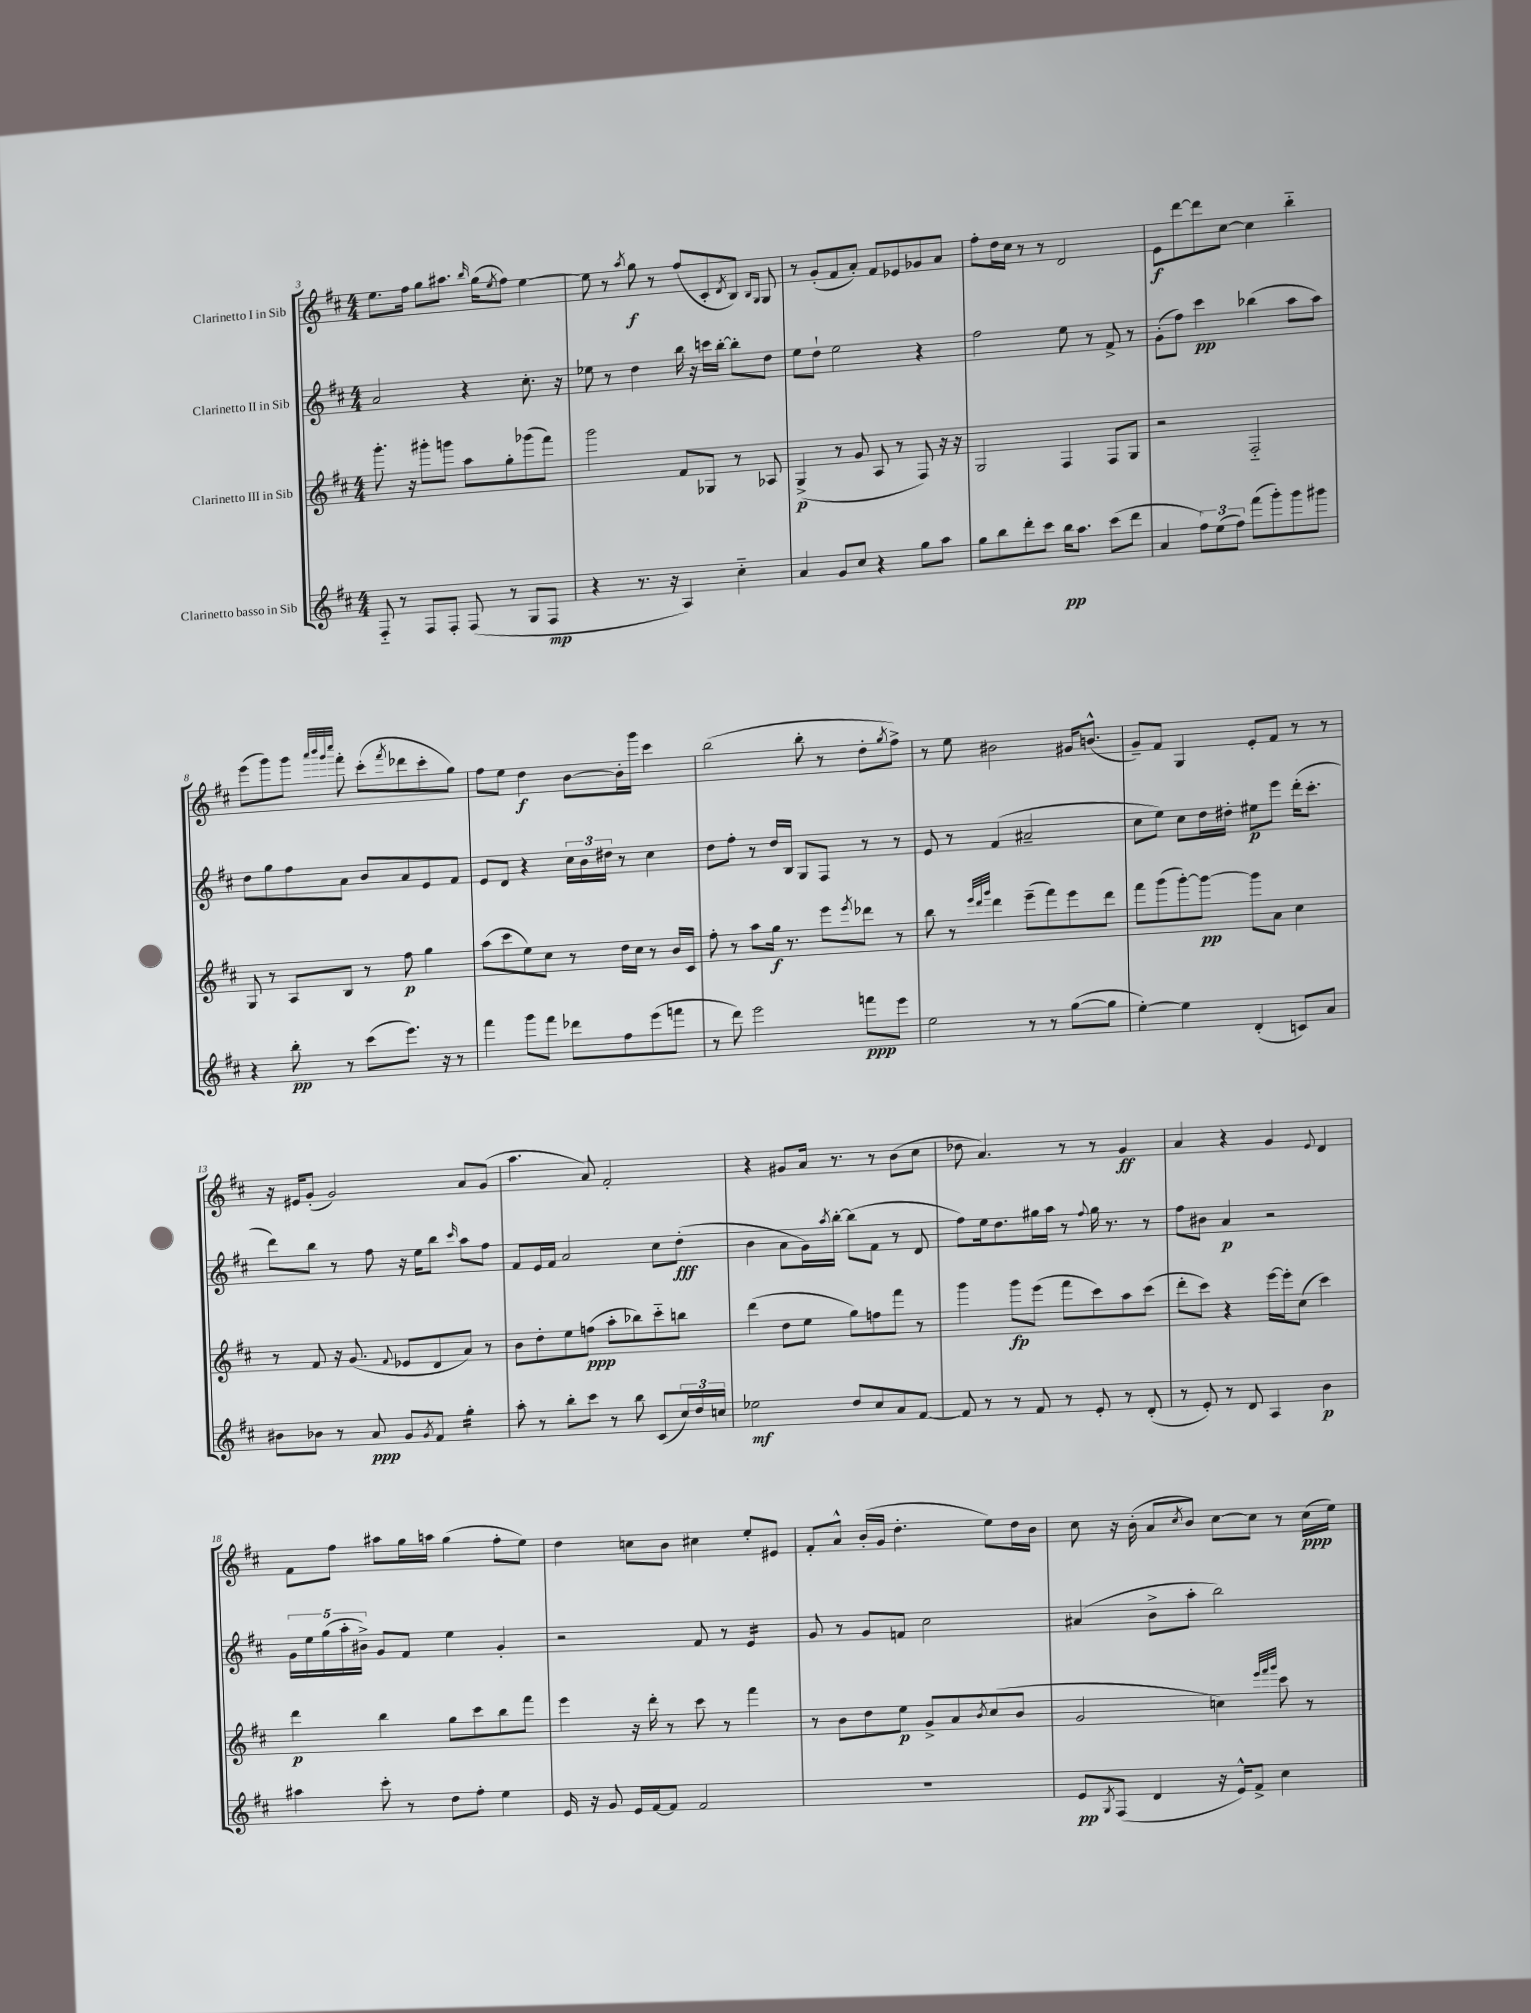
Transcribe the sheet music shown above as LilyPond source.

<<
\new StaffGroup <<
\new Staff = "s0" \with { instrumentName = "Clarinetto I in Sib" } {
    \clef treble \key d \major \numericTimeSignature \time 4/4
    e''8. fis''16 g''8 ais''8. \grace { b''16 } g''16( \acciaccatura { e''8 } fis''8) e''4~ |
    e''8 r8 \acciaccatura { a''8 } g''8\f r8 fis''8( cis'8-. \acciaccatura { d'8 } b8) \grace { b16 g16 } g8 |
    r8 g'8-.( fis'8 a'8-.) fis'8 ees'8 ges'8 a'8 |
    fis''8-. d''16 cis''16 r8 r8 d'2 |
    e'8\f d'''8~ d'''8 cis''8~ cis''4 b''4-_ |
    e'''8( g'''8) g'''8 \grace { a'''32 b'''32 g'''32 cis''''32 } fis'''8-. cis'''8-.( \acciaccatura { fis'''8 } des'''8 cis'''8-. g''8) |
    fis''8 e''8 d''4\f b'8~ b'16-. g'''16 cis'''4 |
    b''2( b''8-. r8 d''8-. \acciaccatura { g''8 } fis''8->) |
    r8 e''8 bis'2 gis'16 b'8.-^( |
    g'8--) fis'8 g4 e'8-. fis'8 r8 r8 |
    r16 eis'16 g'8-.( g'2) a'8 g'8( |
    a''4. a'8) fis'2-. |
    r4 gis'8 a'16 r8. r8 b'8( cis''8 |
    des''8 a'4.) r8 r8 g'4\ff |
    a'4 r4 g'4 \appoggiatura { e'8 } d'4 |
    fis'8 fis''8 ais''8 g''16 a''16 g''4( fis''8-. e''8) |
    d''4 c''8 b'8 cis''4 e''8-. eis'8 |
    fis'8-. a'8-^ b'16-.( g'16 d''4.-. e''8) d''16 b'16 |
    cis''8 r16 b'16-.( a'8 \acciaccatura { cis''8 } b'8) cis''8~ cis''8 r8 cis''16\ppp( e''16) \bar "|." |
}
\new Staff = "s1" \with { instrumentName = "Clarinetto II in Sib" } {
    \clef treble \key d \major \numericTimeSignature \time 4/4
    a'2 r4 cis''8.-. r16 |
    ees''8 r8 d''4 b''16 r16 c'''16 b''16~-. b''8-. d''8 |
    e''8 d''8-! e''2 r4 |
    fis''2 e''8 r8 fis'8-> r8 |
    g'8-.( fis''8) cis'''4\pp bes''4( a''8 a''8) |
    d''8 g''8 fis''8 a'8 b'8 a'8 e'8 fis'8 |
    e'8 d'8 r4 \tuplet 3/2 { cis''16 b'16 dis''16 } r8 cis''4 |
    d''8 fis''8-. r8 d''16 b16 g8 fis8 r8 r8 |
    e'8 r8 fis'4( ais'2-- |
    cis''8 e''8) cis''8 d''16 dis''16-. eis''8\p e'''8 d'''16-.( cis'''8.-. |
    d'''8) b''8 r8 fis''8 r16 e''16 b''8 \grace { cis'''16 } a''8 fis''8 |
    fis'8 e'16 fis'16 a'2 cis''8 d''8-.\fff( |
    b'4 a'8 g'16) \acciaccatura { a''8 } b''16~-. b''8( fis'8 r8 d'8 |
    fis''8) e''16 d''8. gis''16 a''16 r8 \appoggiatura { fis''8 } gis''16 r8. r8 |
    fis''8 bis'8 a'4\p r2 |
    \tuplet 5/4 { g'16 e''16 g''16( a''16-. bis'16->) } g'8 fis'8 e''4 g'4-. |
    r2 fis'8 r8 e'4:16 |
    g'8 r8 g'8 f'8 cis''2 |
    ais'4( b'8-> a''8-. b''2) \bar "|." |
}
\new Staff = "s2" \with { instrumentName = "Clarinetto III in Sib" } {
    \clef treble \key d \major \numericTimeSignature \time 4/4
    g'''8.-. r16 gis'''8-. g'''8 a''8 g''8-. ges'''8( fis'''8) |
    g'''2 fis'8 ges8 r8 aes8 |
    g4->\p( r8 g'8 a8 r8 fis8) r16 r16 |
    g2 fis4 fis8 g8 |
    r2 fis2-_ |
    g8 r8 a8 b8 r8 fis''8\p g''4 |
    a''8( cis'''8 e''8) cis''8 r8 d''16 cis''16 r8 b'16 cis'16 |
    fis''8-. r8 a''8 g''16\f r8. e'''8 \acciaccatura { e'''8 } des'''8 r8 |
    b''8 r8 \grace { e'''32 d'''32 g'''32 } d'''4 e'''8--( fis'''8) e'''8 d'''8 |
    fis'''8 g'''8( g'''8~-.) g'''8~\pp g'''8 a'8 cis''4 |
    r8 fis'8 r16 g'8.( \appoggiatura { fis'8 } ees'8 d'8 a'8) r8 |
    b'8 d''8-. e''8 f''8\ppp( a''8-. bes''8) cis'''8-_ b''8 |
    d'''4( d''8 e''8 g''8) f''8 fis'''8 r8 |
    g'''4 g'''8\fp e'''8( fis'''8 cis'''8) a''8 cis'''8( |
    d'''8-. cis'''8) r4 e'''16~ e'''16-. cis''8( cis'''4) |
    d'''4\p b''4 g''8 cis'''8 b''8 fis'''8 |
    e'''4 r16 d'''16-. r8 cis'''8 r8 fis'''4 |
    r8 b'8 d''8 e''8\p g'8-> a'8 \acciaccatura { b'8 } cis''8( b'8 |
    g'2 c''4) \grace { e'''32 fis'''32 g'''32 } cis'''8 r8 \bar "|." |
}
\new Staff = "s3" \with { instrumentName = "Clarinetto basso in Sib" } {
    \clef treble \key d \major \numericTimeSignature \time 4/4
    fis8-_ r8 fis8 fis8-. fis8( r8 g8 fis8\mp |
    r4 r8. r16 a4) cis''4-_ |
    a'4 g'8 cis''8 r4 g''8 a''8 |
    g''8 b''8 d'''8-. cis'''8 b''16\pp a''8. cis'''8( d'''8 |
    a'4 \tuplet 3/2 { fis''8) e''8( fis''8) } fis'''8( g'''8-.) g'''8 gis'''8 |
    r4 b''8-.\pp r8 cis'''8( e'''8.) r16 r8 |
    fis'''4 g'''8 fis'''8 des'''8 fis''8 e'''8( f'''8 |
    r8 d'''8) e'''2 f'''8\ppp e'''8 |
    e''2 r8 r8 g''8~( g''8 |
    e''4~-.) e''4 d'4-.( c'8) a'8 |
    bis'8 bes'8 r8 a'8\ppp g'8 \acciaccatura { g'8 } fis'8 g''4:16-. |
    a''8-. r8 b''8-. cis'''8 r8 b''8 cis'8( \tuplet 3/2 { cis''16) d''16 c''16 } |
    ees''2\mf d''8 cis''8 a'8 fis'8~ |
    fis'8 r8 r8 fis'8 r8 e'8-. r8 d'8-.( |
    r8 e'8-.) r8 d'8 a4 b'4\p |
    ais''4 cis'''8-. r8 d''8 fis''8-. e''4 |
    e'16 r16 g'8 e'16 fis'16~ fis'8 fis'2 |
    R1 |
    e'8\pp \acciaccatura { g8 } fis8( d'4 r16 e'16-^) fis'8-> cis''4 \bar "|." |
}
>>
>>
\layout { \context { \Score currentBarNumber = #3 } }
